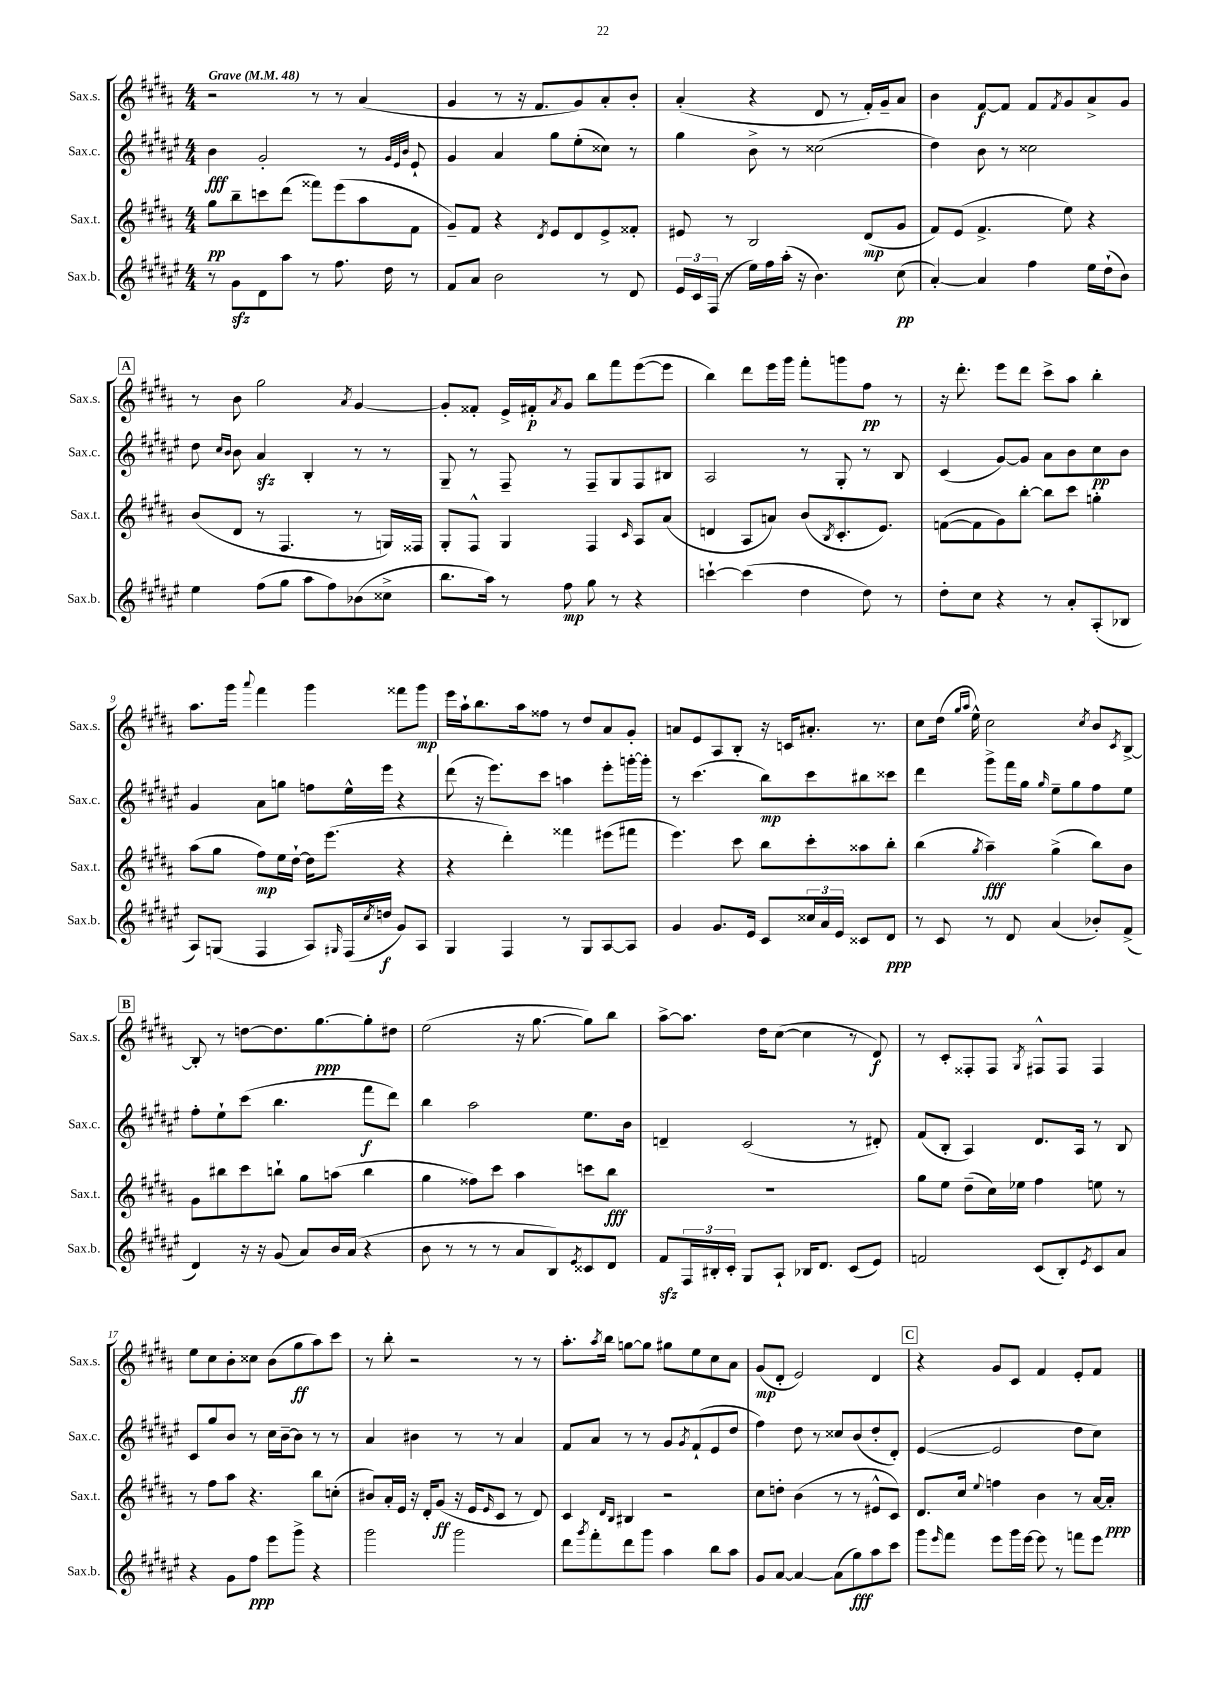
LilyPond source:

<<
\new StaffGroup <<
\new Staff = "s0" \with { instrumentName = "Sax.s." shortInstrumentName = "Sax.s." } {
    \clef treble \key b \major \numericTimeSignature \time 4/4 \tempo "Grave" 4 = 48
    r2 r8 r8 ais'4( |
    gis'4 r8 r16 fis'8. gis'8) ais'8-. b'8-. |
    ais'4-.( r4 dis'8 r8 fis'16-.) gis'16-- ais'8 |
    b'4 fis'8~\f fis'8 fis'8 \acciaccatura { fis'8 } gis'8 ais'8-> gis'8 |
    \mark \markup { \box "A" } r8 b'8 gis''2 \acciaccatura { ais'8 } gis'4~ |
    gis'8-. fisis'8-. e'16-> fis'16-.\p \acciaccatura { ais'8 } gis'8 b''8 fis'''8 e'''8~( e'''8 |
    b''4) dis'''8 e'''16 gis'''16 fis'''8-. g'''8 fis''8\pp r8 |
    r16 dis'''8.-. e'''8 dis'''8 cis'''8-> ais''8 b''4-. |
    ais''8. gis'''16 \appoggiatura { ais'''8 } fis'''4 gis'''4 fisis'''8 gis'''8\mp |
    e'''16 ais''16-! b''8. ais''16 fisis''8 r8 dis''8 ais'8 gis'8-. |
    a'8 e'8 ais8 b8-. r16 c'16 ais'8.-. r8. |
    cis''8 dis''16( \grace { gis''16 ais''16 } e''16-^) cis''2 \acciaccatura { cis''8 } b'8 \acciaccatura { cis'8 } b8~-> |
    \mark \markup { \box "B" } b8-. r8 d''8~ d''8. gis''8.~\ppp gis''8-. dis''8 |
    e''2( r16 gis''8.~ gis''8) b''8 |
    ais''8~-> ais''8. dis''16 cis''8~( cis''4 r8 dis'8\f) |
    r8 cis'8-. fisis8-. fisis8 \acciaccatura { gis8 } fis8-^ fis8 fis4 |
    e''8 cis''8 b'8-. cisis''8 b'8( gis''8\ff ais''8) cis'''8 |
    r8 b''8-. r2 r8 r8 |
    ais''8.-. \acciaccatura { ais''8 } b''16 g''8~ g''8 gis''8 e''8 cis''8 ais'8 |
    gis'8\mp( dis'8-. e'2) dis'4 |
    \mark \markup { \box "C" } r4 gis'8 cis'8 fis'4 e'8-. fis'8 \bar "|." |
}
\new Staff = "s1" \with { instrumentName = "Sax.c." shortInstrumentName = "Sax.c." } {
    \clef treble \key fis \major \numericTimeSignature \time 4/4
    b'4\fff gis'2-. r8 \grace { gis'32 eis'32 b'32 } eis'8-! |
    gis'4 ais'4 gis''8 eis''8-.( cisis''8) r8 |
    gis''4 b'8-> r8 cisis''2( |
    dis''4) b'8 r8 cisis''2 |
    \mark \markup { \box "A" } dis''8 \grace { cis''16 b'16 } b'8 ais'4\sfz b4-. r8 r8 |
    gis8-- r8 fis8-- r8 fis8-- gis8 fis8 bis8 |
    ais2 r8 gis8-. r8 b8 |
    cis'4( gis'8~) gis'8 ais'8 b'8 cis''8\pp b'8 |
    gis'4 ais'8 g''8 f''8 eis''16-^ eis'''16 r4 |
    dis'''8( r16 eis'''8.) cis'''8 a''4 eis'''8-. g'''16~-. g'''16-. |
    r8 cis'''4.( b''8\mp) cis'''8 bis''8 cisis'''8 |
    dis'''4 gis'''8-> fis'''16 gis''16 \grace { gis''16 } eis''8-- gis''8 fis''8 eis''8 |
    \mark \markup { \box "B" } fis''8-. eis''8-! cis'''8( b''4. fis'''8\f dis'''8) |
    b''4 ais''2 eis''8. b'16 |
    d'4-- cis'2( r8 dis'8-.) |
    fis'8( b8-. ais4) dis'8. ais16 r8 b8 |
    cis'8 gis''8 b'8 r8 cis''16 b'16~-- b'8 r8 r8 |
    ais'4 bis'4 r8 r8 ais'4 |
    fis'8 ais'8 r8 r8 gis'8 \acciaccatura { gis'8 } fis'8-!( eis'8 dis''8 |
    fis''4) dis''8 r8 cisis''8 b'8( dis''8-. dis'8-.) |
    \mark \markup { \box "C" } eis'4~( eis'2 dis''8 cis''8) \bar "|." |
}
\new Staff = "s2" \with { instrumentName = "Sax.t." shortInstrumentName = "Sax.t." } {
    \clef treble \key b \major \numericTimeSignature \time 4/4
    gis''8\pp b''8-- c'''8 dis'''8( fisis'''8) e'''8( ais''8 fis'8 |
    gis'8--) fis'8 r4 \acciaccatura { dis'8 } e'8 dis'8 e'8-> fisis'8-. |
    eis'8 r8 b2 dis'8\mp( gis'8 |
    fis'8) e'8( fis'4.-> e''8) r4 |
    \mark \markup { \box "A" } b'8( dis'8 r8 fis4. r8 g16) fisis16 |
    gis8-. fis8-^ gis4 fis4 \grace { cis'16 } ais8 ais'8( |
    d'4 ais8 a'8) b'8( \acciaccatura { b8 } cis'8.-. e'8.) |
    f'8~( f'8 gis'8) b''8~-. b''8 cis'''8 g''4-. |
    ais''8( gis''8 fis''8\mp) e''16 dis''16~-! dis''16 e'''8.( r4 |
    r4 dis'''4-.) fisis'''4 eis'''8( fis'''8 |
    e'''4.) cis'''8 b''8 cis'''8-. aisis''8 b''8-. |
    b''4( \acciaccatura { gis''8 } ais''4--\fff) gis''4->( b''8) b'8 |
    \mark \markup { \box "B" } gis'8 bis''8 cis'''8 b''8-! gis''8 a''8( b''4 |
    gis''4 fisis''8) cis'''8 ais''4 c'''8 b''8\fff |
    R1 |
    gis''8 e''8 dis''8--( cis''16) ees''16 fis''4 e''8 r8 |
    r8 fis''8 ais''8 r4. b''8 c''8-.( |
    bis'8) ais'16-. e'16 r16 dis'16-. gis'8\ff( r16 e'16 \grace { e'16 } cis'8 r8 dis'8) |
    cis'4 \grace { dis'16 b16 } bis4 r2 |
    cis''8 d''8-. b'4( r8 r8 eis'8-^ cis'8) |
    \mark \markup { \box "C" } dis'8. cis''16 \appoggiatura { e''8 } f''4 b'4 r8 ais'16~ ais'16-.\ppp \bar "|." |
}
\new Staff = "s3" \with { instrumentName = "Sax.b." shortInstrumentName = "Sax.b." } {
    \clef treble \key fis \major \numericTimeSignature \time 4/4
    r8 gis'8\sfz dis'8 ais''8 r8 fis''8. dis''16 r8 |
    fis'8 ais'8 b'2 r8 dis'8 |
    \tuplet 3/2 { eis'16 cis'16 fis16( } r8 eis''16) fis''16 ais''16-.( r16 b'4.) cis''8\pp( |
    ais'4~-.) ais'4 fis''4 eis''16 dis''16-!( b'8) |
    \mark \markup { \box "A" } eis''4 fis''8( gis''8 ais''8 fis''8) bes'8( cisis''8-> |
    b''8. ais''16) r8 fis''8\mp gis''8 r8 r4 |
    c'''4~-! c'''4( dis''4 dis''8) r8 |
    dis''8-. cis''8 r4 r8 ais'8-. ais8-.( bes8 |
    ais8) g8( fis4 ais8) \grace { gis16 } fis16( \acciaccatura { cis''8 } d''16\f gis'8) ais8 |
    gis4 fis4 r8 gis8 ais8~ ais8 |
    gis'4 gis'8. eis'16 cis'8 \tuplet 3/2 { cisis''16 ais'16 eis'16 } cisis'8 dis'8\ppp |
    r8 cis'8 r8 dis'8 ais'4( bes'8-.) fis'8->( |
    \mark \markup { \box "B" } dis'4) r16 r16 gis'8( ais'8) b'16 ais'16( r4 |
    b'8 r8 r8 r8 ais'8 b8) \acciaccatura { eis'8 } cisis'8 dis'8 |
    fis'8\sfz \tuplet 3/2 { fis16 bis16-. cis'16-. } gis8 ais8-! bes16 dis'8. cis'8( eis'8) |
    f'2 cis'8( b8-.) \acciaccatura { eis'8 } cis'8 ais'8 |
    r4 gis'8 fis''8\ppp eis'''8 gis'''8-> r4 |
    gis'''2 gis'''2 |
    dis'''8 \acciaccatura { gis'''8 } fis'''8-. dis'''8 gis'''8 ais''4 b''8 ais''8 |
    gis'8 ais'8~ ais'4~ ais'8( gis''8\fff) ais''8 cis'''8 |
    \mark \markup { \box "C" } gis'''8 \grace { eis'''16 } fis'''8 eis'''8 gis'''16 eis'''16~ eis'''8 r8 f'''8 eis'''8 \bar "|." |
}
>>
>>
